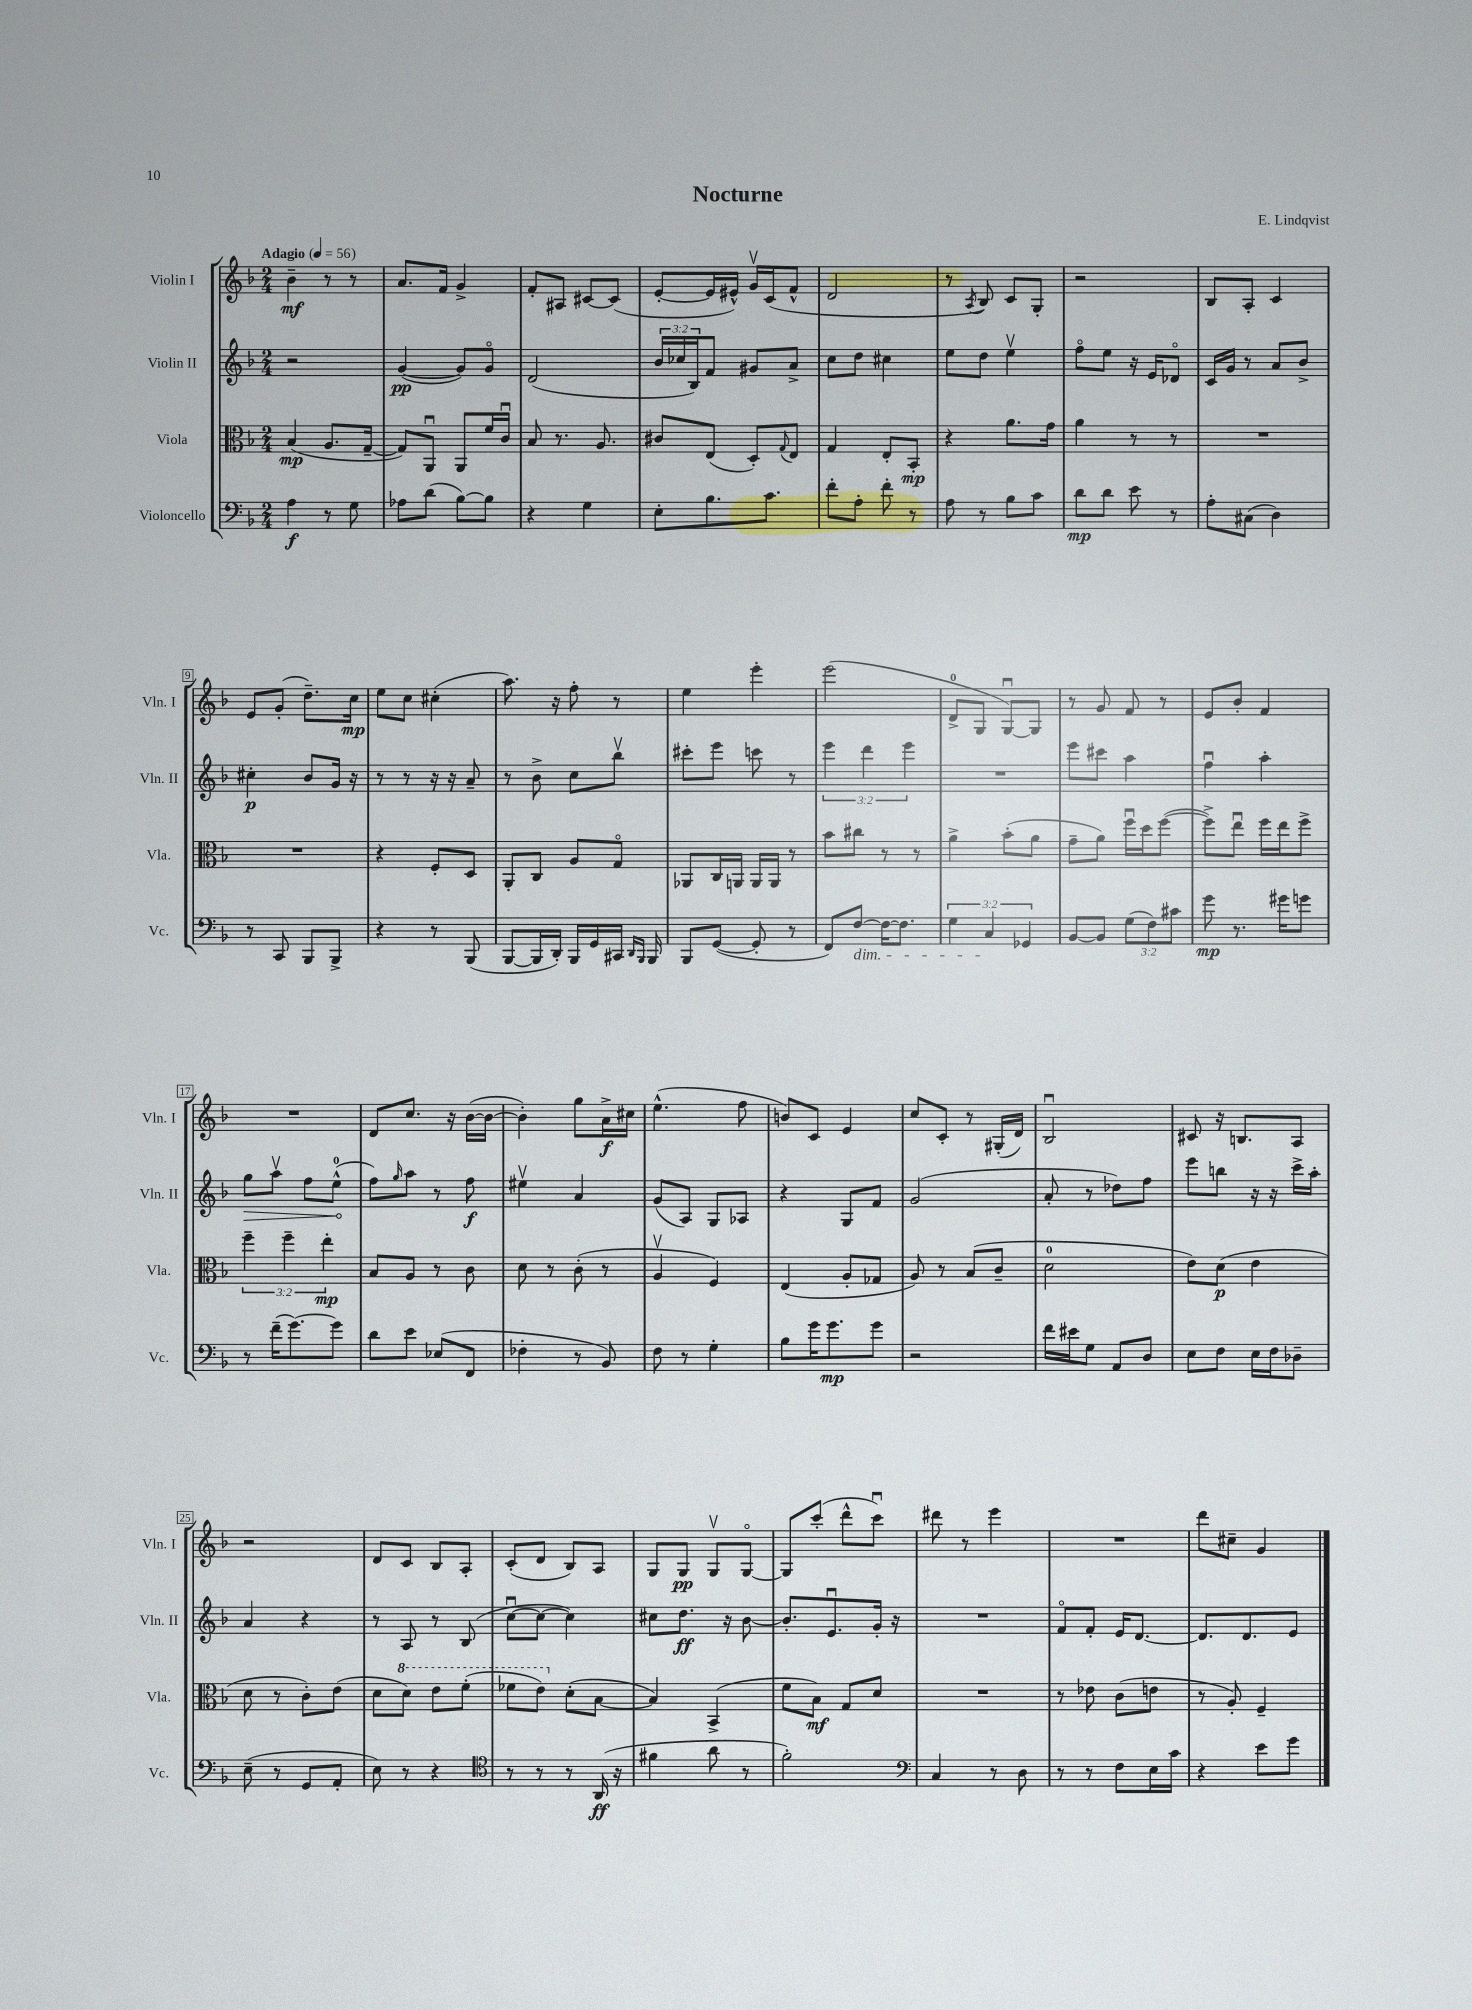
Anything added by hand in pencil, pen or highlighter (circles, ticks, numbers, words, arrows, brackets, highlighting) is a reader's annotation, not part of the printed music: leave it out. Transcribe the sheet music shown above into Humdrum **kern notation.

**kern	**kern	**kern	**kern
*staff4	*staff3	*staff2	*staff1
*clefF4	*clefC3	*clefG2	*clefG2
*k[b-]	*k[b-]	*k[b-]	*k[b-]
*M2/4	*M2/4	*M2/4	*M2/4
*MM56	*MM56	*MM56	*MM56
4A	(4B-	2r	4b-~
8r	8.A	.	8r
8G	.	.	8r
.	[16G~	.	.
=	=	=	=
8A-	8G])	([4g	8.a
(8d	8AAu	.	.
.	.	.	16f
[8B-)	8AA	8g])	4g^
8B-]	16f	8go	.
.	16cu	.	.
=	=	=	=
4r	8B-	(2d	8f'
.	8.r	.	8A#
4G	.	.	[8c#
.	8.A	.	.
.	.	.	(8c#]
=	=	=	=
8E'	8c#	24b-	[8e'
.	.	24cc-	.
.	.	24B-)	.
8.B-	(8E	8f	16e]
.	.	.	16e#^^)
.	8D')	8g#	16gv
8.c	.	.	(16c
.	8qqG	.	.
.	8E	8a^	8f^^
=	=	=	=
8f'	4G	8cc	2d
8A'	.	8dd	.
8f'	8E'	4cc#	.
8r	8BB-'	.	.
=	=	=	=
8A	4r	8ee	8r
.	.	.	8qA
8r	.	8dd	8B-)
8B-	8.a	4eev	8c
8c	.	.	8G'
.	16g	.	.
=	=	=	=
8d	4a	8ffo	2r
8d	.	8ee	.
8e	8r	16r	.
.	.	16e	.
8r	8r	8d-o	.
=	=	=	=
8A'	2r	16c	8B-
.	.	16g	.
(8C#	.	8r	8A'
4D)	.	8a	4c
.	.	8b-^	.
=	=	=	=
8r	2r	4cc#'	8e
8CC	.	.	(8g'
8BBB-	.	8b-	8.dd~)
8BBB-^	.	16g	.
.	.	16r	16cc
=	=	=	=
4r	4r	8r	8ee
.	.	8r	8cc
8r	8F'	16r	(4cc#'
.	.	16r	.
(8BBB-	8D	8a~	.
=	=	=	=
[8BBB-	8AA'	8r	8.aa)
16BBB-]	8C	8b-^	.
16DD')	.	.	16r
16BBB-	8A	8cc	8ff'
16GG	.	.	.
16CC#	8Go	8bb-v	8r
16qqDD	.	.	.
16qqBBB-	.	.	.
16BBB-	.	.	.
=	=	=	=
8BBB-	8AA-	8ccc#'	4ee
([8GG	16C	8eee	.
.	16AA	.	.
8GG']	16AA	8ccc	4eee'
.	16AA	.	.
8r	8r	8r	.
=	=	=	=
8FF)	8b-	6eee	(2eee
[8F	8cc#	.	.
.	.	6ddd	.
16F_	8r	.	.
8.F]	.	.	.
.	.	6eee	.
.	8r	.	.
=	=	=	=
6G	4a^	2r	8d^
.	.	.	8G
6C	.	.	.
.	(8b-'	.	[8Gu)
6GG-	.	.	.
.	8a	.	8G]
=	=	=	=
[8BB-	8g~	8eee	8r
8BB-]	8a)	8ccc#	8g
(12G	16ffu	4aa	8f
.	16dd	.	.
12F)	.	.	.
.	([8ff	.	8r
12c#	.	.	.
=	=	=	=
8g	8ff^])	4ffu	8e
8.r	8eeu	.	8b-'
.	16ff	4aa'	4f
16g#	16ee	.	.
8g	8ff^	.	.
=	=	=	=
8r	6ff~	8gg	2r
(16f~	.	8aav	.
.	6ff~	.	.
[8.g)	.	.	.
.	.	8ff	.
.	6ee'	.	.
8g]	.	(8ee^^	.
=	=	=	=
8d	8B-	8ff)	8d
.	.	16qqgg	.
8e	8A	8aa	8.cc
(8E-	8r	8r	.
.	.	.	16r
8FF	8c	8ff	([16b-
.	.	.	16b-_
=	=	=	=
4F-'	8d	4ee#v	4b-'])
.	8r	.	.
8r	(8c'	4a	8gg
8BB-)	8r	.	16a^
.	.	.	16cc#
=	=	=	=
8F	4Av	(8g	(4.ee^^
8r	.	8A)	.
4G'	4F)	8G	.
.	.	8A-	8ff
=	=	=	=
8B-	(4E	4r	8b)
16g	.	.	8c
8.g	.	.	.
.	8A'	8G	4e
8g	8G-	8f	.
=	=	=	=
2r	8A)	(2g	8cc
.	8r	.	8c'
.	(8B-	.	8r
.	8c~	.	(16G#'
.	.	.	16d)
=	=	=	=
16f	2d	8a'	2B-u
16e#	.	.	.
8G	.	8r	.
8AA	.	8dd-)	.
8D	.	8ff	.
=	=	=	=
8E	8e)	8eee	8c#
8F	(8d	8bb	16r
.	.	.	8.B
16E	4e	16r	.
16F	.	16r	.
8D-~	.	16ccc^	8A
.	.	16aa'	.
=	=	=	=
(8E~	8d	4a	2r
8r	8r	.	.
8GG	8c')	4r	.
8AA'	(8e	.	.
=	=	=	=
8E)	8d	8r	8d
8r	8dd)	8A	8c
4r	8ee	8r	8B-
.	(8ff'	(8B-	8A'
=	=	=	=
*clefC4	*	*	*
8r	8ff-	[8ccu	(8c'
8r	8ee)	8cc_	8d
8r	(8d'	4cc])	8B-)
(16AA	[8B-	.	8A
16r	.	.	.
=	=	=	=
4f#	4B-])	8cc#	8G
.	.	8.dd	8G
8a	(4BB-^	.	8Gv
.	.	16r	.
8r	.	[8b-	[8Go
=	=	=	=
2f')	8f	8.b-']	8G]
.	8B-)	.	(8ccc'
.	.	8.eu	.
.	8G	.	8ddd^^
.	8d	16g'	8cccu)
.	.	16r	.
=	=	=	=
*clefF4	*	*	*
4C	2r	2r	8ddd#
.	.	.	8r
8r	.	.	4eee
8D	.	.	.
=	=	=	=
8r	8r	8fo	2r
8r	8e-	8f'	.
8F	(8c	16e	.
.	.	[8.d	.
16E	8e	.	.
16c	.	.	.
=	=	=	=
4r	8r	8.d]	8ddd
.	8A')	.	8cc#~
.	.	8.d	.
8e	4F~	.	4g
8g	.	8e	.
==	==	==	==
*-	*-	*-	*-
